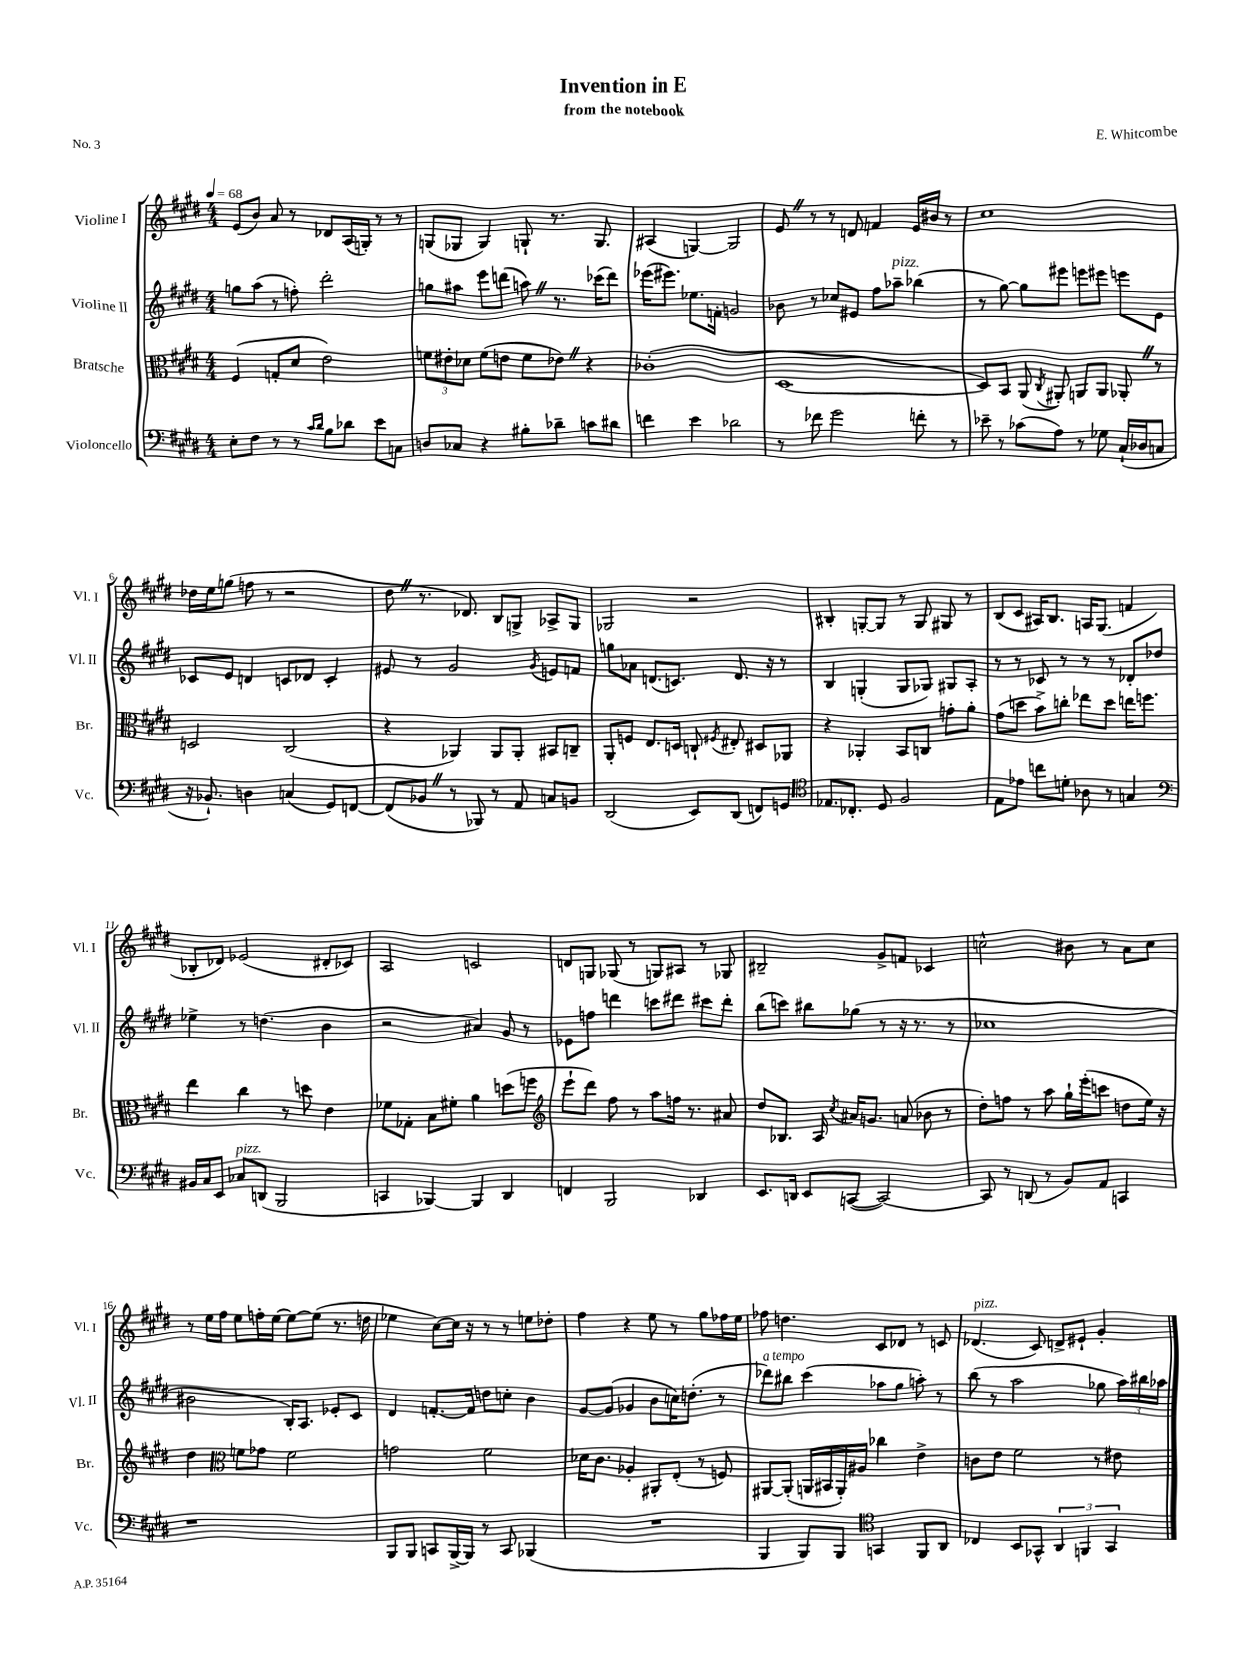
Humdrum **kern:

**kern	**kern	**kern	**kern
*part4	*part3	*part2	*part1
*staff4	*staff3	*staff2	*staff1
*I"Violoncello	*I"Bratsche	*I"Violine II	*I"Violine I
*I'Vc.	*I'Br.	*I'Vl. II	*I'Vl. I
*clefF4	*clefC3	*clefG2	*clefG2
*k[f#c#g#d#]	*k[f#c#g#d#]	*k[f#c#g#d#]	*k[f#c#g#d#]
*M4/4	*M4/4	*M4/4	*M4/4
*MM68	*MM68	*MM68	*MM68
=1	=1	=1	=1
8E'\L	(4F#/	8ggn\L	(8e/L
8F#\J	.	(8aa\J	8b/J)
8r	8Gn'/L	8r	8a/
8r	8d#/J	8ffn'\)	8r
16qqc#/LL	.	.	.
16qqd#/JJ	.	.	.
8B\L	2e\)	2ddd#'\	8d-X/L
8d-X\J	.	.	(16A/L
.	.	.	16Gn'/JJ)
8e\L	.	.	8r
8Cn\J	.	.	8r
=2	=2	=2	=2
8Dn/L	12fn\L	8ggn\L	(8Gn/L
.	12e#X'\	.	.
8C-X/J	.	8aa#X\J	8G-X/J
.	12d-X\J	.	.
4r	(8f\L	8eee\L	4G-/)
.	8en\J	(8dddn\J	.
8B#X'\L	8f\L	8aanZ\)	8Gn`/
8d-X~\J	8e-XZ\J)	8.r	8.r
8cn\L	4r	.	.
.	.	(16ccc-X\KL	8.G/
8d#X\J	.	8ddd\J)	.
=3	=3	=3	=3
4fn\	(1c-X'	(16eee-X\KL	(4A#X/
.	.	8.eee#X\J)	.
4e\	.	8.ee-X\L	[4Gn/)
.	.	16fn'\Jk	.
2d-X\	.	2gn/	2G/]
=4	=4	=4	=4
8r	[1D#	8b-X\	8eZ/
8f-X\	.	8r	8r
2g#\	.	8cc-X/L	8r
.	.	8e#X/J	8dn/
.	.	8ff#\L	4fn/
!	!	!LO:TX:a:i:t=pizz.	!
.	.	8aa-X~\J	.
8fn'\	.	(4bb-X\	16e/LL
.	.	.	16b#X/JJ
8r	.	.	8r
=5	=5	=5	=5
8e-X~\	8D#/L])	8r	1cc#
8r	8BB/J	[8gg#\)	.
(8c-X\L	(8AA/	8gg#\L]	.
.	8qC#/	.	.
8A\J)	8AA#X'/)	8eee#X\J	.
8r	8AAn/L	8eeen\L	.
8G-X\	8AA/J	8eee#X\J	.
(16C#`/LL	8AA-X'Z/	8eeen\L	.
16D-X/J	.	.	.
8Cn/J	8r	8e\J	.
!!LO:LB:g=z
=6	=6	=6	=6
16r	2Dn/	8c-X/L	16dd-X\LL
8.BB-X`/)	.	.	16ee\J
.	.	8e/J	(8ggn\J
4Dn\	.	4dn/	8ffn\
.	.	.	8r
(4Cn/	(2C#/	8cn/L	2r
.	.	8d-X/J	.
8GG#/L)	.	4c'/	.
[8FFn/J	.	.	.
=7	=7	=7	=7
(8FF/L]	4r	8e#X/	8dd#Z\
8BB-XZ/J	.	8r	8.r
8r	4AA-X/)	2g#/	.
.	.	.	8.d-X/)
8BBB-X/)	.	.	.
8r	8AA-/L	.	8B/L
8AA/	8AA-'/J	.	8Gn^/J
.	.	8qg#/	.
8Cn/L	8BB#X/L	8en/L	8A-X^/L
8BBn/J	8Cn~/J	8fn/J	8G/J
=8	=8	=8	=8
(2DD#/	8AA'/L	8ggn\L	2G-X/
.	8Fn/J	8a-X\J	.
.	8.E/L	(8.dn/L	.
.	16Dn/Jk	8.cn/J)	.
8EE/L)	8Cn`/	.	2r
.	8qF#X/	.	.
(8DD#/J	8E#X'/	8.d/	.
8FFn/L)	8D#X/L	.	.
.	.	16r	.
8GGn/J	8AA-X/J	8r	.
=9	=9	=9	=9
*clefC4	*	*	*
8.E-X/L	4r	4B/	4B#X'/
8.C-X'/J	.	.	.
.	4AA-X'/	(4Gn'/	[8Gn'/L
8D#/	.	.	8G/J]
2F#/	8BB/L	8G/L	8r
.	8Cn/J	8G-X/J)	8G/
.	8gn'\L	8G#X/L	8G#X/
.	8a'\J	8A'/J	8r
=10	=10	=10	=10
8E\L	(8g#\L	8r	(8B/L
8e-X\J	8ddn\J	8r	8c#/J
8ccn\L	8b^\L)	8c-X/	16A#X/KL)
.	.	.	8.B/J
8dn'\J	8ccn'\J	8r	.
8A-X\	8ee-X\L	8r	16An/KL
.	.	.	(8.G#/J
8r	8dd\J	8r	.
4Gn/	16een\KL	8d-X'/L	4fn/
.	8.ffn\J	.	.
.	.	8dd-X/J	.
!!LO:LB:g=z
=11	=11	=11	=11
*clefF4	*	*	*
16BB#X/LL	4ee\	4ee-X^\	8B-X'/L
16C#/J	.	.	.
8EE/J	.	.	8d-X/J)
!LO:TX:a:i:t=pizz.	!	!	!
8C-X/L	4cc#\	8r	(2e-X/
(8DDn/J	.	(4.ddn\	.
2BBB/	8r	.	.
.	8ddn\	.	.
.	4e\	4b\	8d#X'/L
.	.	.	8c-X/J)
=12	=12	=12	=12
4CCn/	8f-X\L	2r	2A/
.	8G-X'\J	.	.
[4BBB-X/)	8B\L	.	.
.	8f#X'\J	.	.
4BBB-/]	4a\	4a#X/)	2cn/
4DD#/	(8ddn\L	8g#/	.
.	8ffn\J	8r	.
=13	=13	=13	=13
*	*clefG2	*	*
4FFn/	8eee`\L	8e-X\L	8dn/L
.	8ddd#\J)	8ffn\J	8Gn/J
2BBB/	8ff#\	4dddn\	(8G-X/
.	8r	.	8r
.	8aa\L	8cccn\L	8Gn/L)
.	16ffn\Jk	8ddd#X\J	8A#X/J
.	8.r	.	.
4DD-X/	.	8ccc#X\L	8r
.	8a#X/	8ddd#'\J	8G-X/
=14	=14	=14	=14
8.EE/L	8dd#/L	(8bb\L	2B#X~/
.	8.B-X/J	8cccn\J)	.
16DDn/Jk	.	.	.
8EE/L	.	8bb#X\L	.
.	16A/	.	.
.	8qcc#/	.	.
([8CCn/J	16a#X/KL	(8gg-X\J	.
.	8.gn/J	.	.
2CC/_)	.	8r	8g#^/L
.	(8an/	16r	8fn/J
.	.	8.r	.
.	8b-X\	.	4c-X/
.	8r	8r	.
=15	=15	=15	=15
8CC/]	8dd#'\L)	1cc-X	2ccn^^\
8r	8ffn\J	.	.
(8DDn/	8r	.	.
8r	8aa\	.	.
8BB/L)	16gg#`\LL	.	8b#X\
.	(16eee'\J	.	.
8AA/J	8cccn\J	.	8r
4CCn/	8ddn\L	.	8a\L
.	16ee\Jk)	.	8cc\J
.	16r	.	.
!!LO:LB:g=z
=16	=16	=16	=16
1r	4dd#\	2b#X\	8r
.	.	.	16ee\LL
.	.	.	16ff#\JJ
*	*clefC3	*	*
.	8fn\L	.	8ee\L
.	8g-X\J	.	16ffn'\L
.	.	.	[16ee\JJ
.	2f\	16B'/KL)	8ee\L_
.	.	8.A/J	.
.	.	.	(8ee\J]
.	.	8e-X'/L	8.r
.	.	8c#/J	.
.	.	.	16ddn\
=17	=17	=17	=17
8BBB/L	2gn\	4d#/	4ee-X\
8BBB/J	.	.	.
8CCn/L	.	[8.fn'/L	[8cc#\L)
[16BBB^/L	.	.	16cc#\Jk]
16BBB/JJ]	.	16f/Jk]	16r
8r	2f#\	8ddn\L	8r
8CC/	.	8ccn'\J	8r
(4BBB-X/	.	4b\	8een\L
.	.	.	8dd-X'\J
=18	=18	=18	=18
1r	16d-X\KL	[8g#/L	4ff#\
.	8.c#\J	.	.
.	.	(8g#/J]	.
.	4A-X'/	4g-X/	4r
.	8AA#X'/L	8b\L	8ee\
.	(8E'/J	16ccn\K)	8r
.	.	(8.ddn'\J	.
.	8r	.	8gg#\L
.	8Fn/)	8r	16ff-X\L
.	.	.	16ee\JJ
=19	=19	=19	=19
!	!	!LO:TX:a:i:t=a tempo	!
4BBB/	[8AA#X/L	8ddd-X\L)	8ff-X\
.	(8AA#'/J]	8bb#X\J	4.ddn\
8BBB/L)	16AAn/LL	(4ccc#\	.
.	16BB#X/	.	.
8BBB/J	16AA'/)	.	.
.	16A#X/JJ	.	.
*clefC4	*	*	*
4GGn/	4cc-X\	8aa-X\L	8c#/L
.	.	8gg#\J	8d-X/J
8FF#/L	4e^\	8aan'\)	8r
8AA/J	.	8r	8cn/
=20	=20	=20	=20
!	!	!	!LO:TX:a:i:t=pizz.
4C-X/	8cn\L	(8bb\	(4.d-X/
.	8e\J	8r	.
8BB/L	2f#\	2aa\	.
8GG-X^^/J	.	.	8c#/)
6AA/	.	.	8dn^/L
.	.	.	8e#X`/J
6FFn/	.	.	.
.	8r	8gg-X\	4g#'/
6GG-/	.	.	.
.	8e#X\	24aa\LL)	.
.	.	24bb#X\	.
.	.	24aa-X\JJ	.
==	==	==	==
*-	*-	*-	*-
